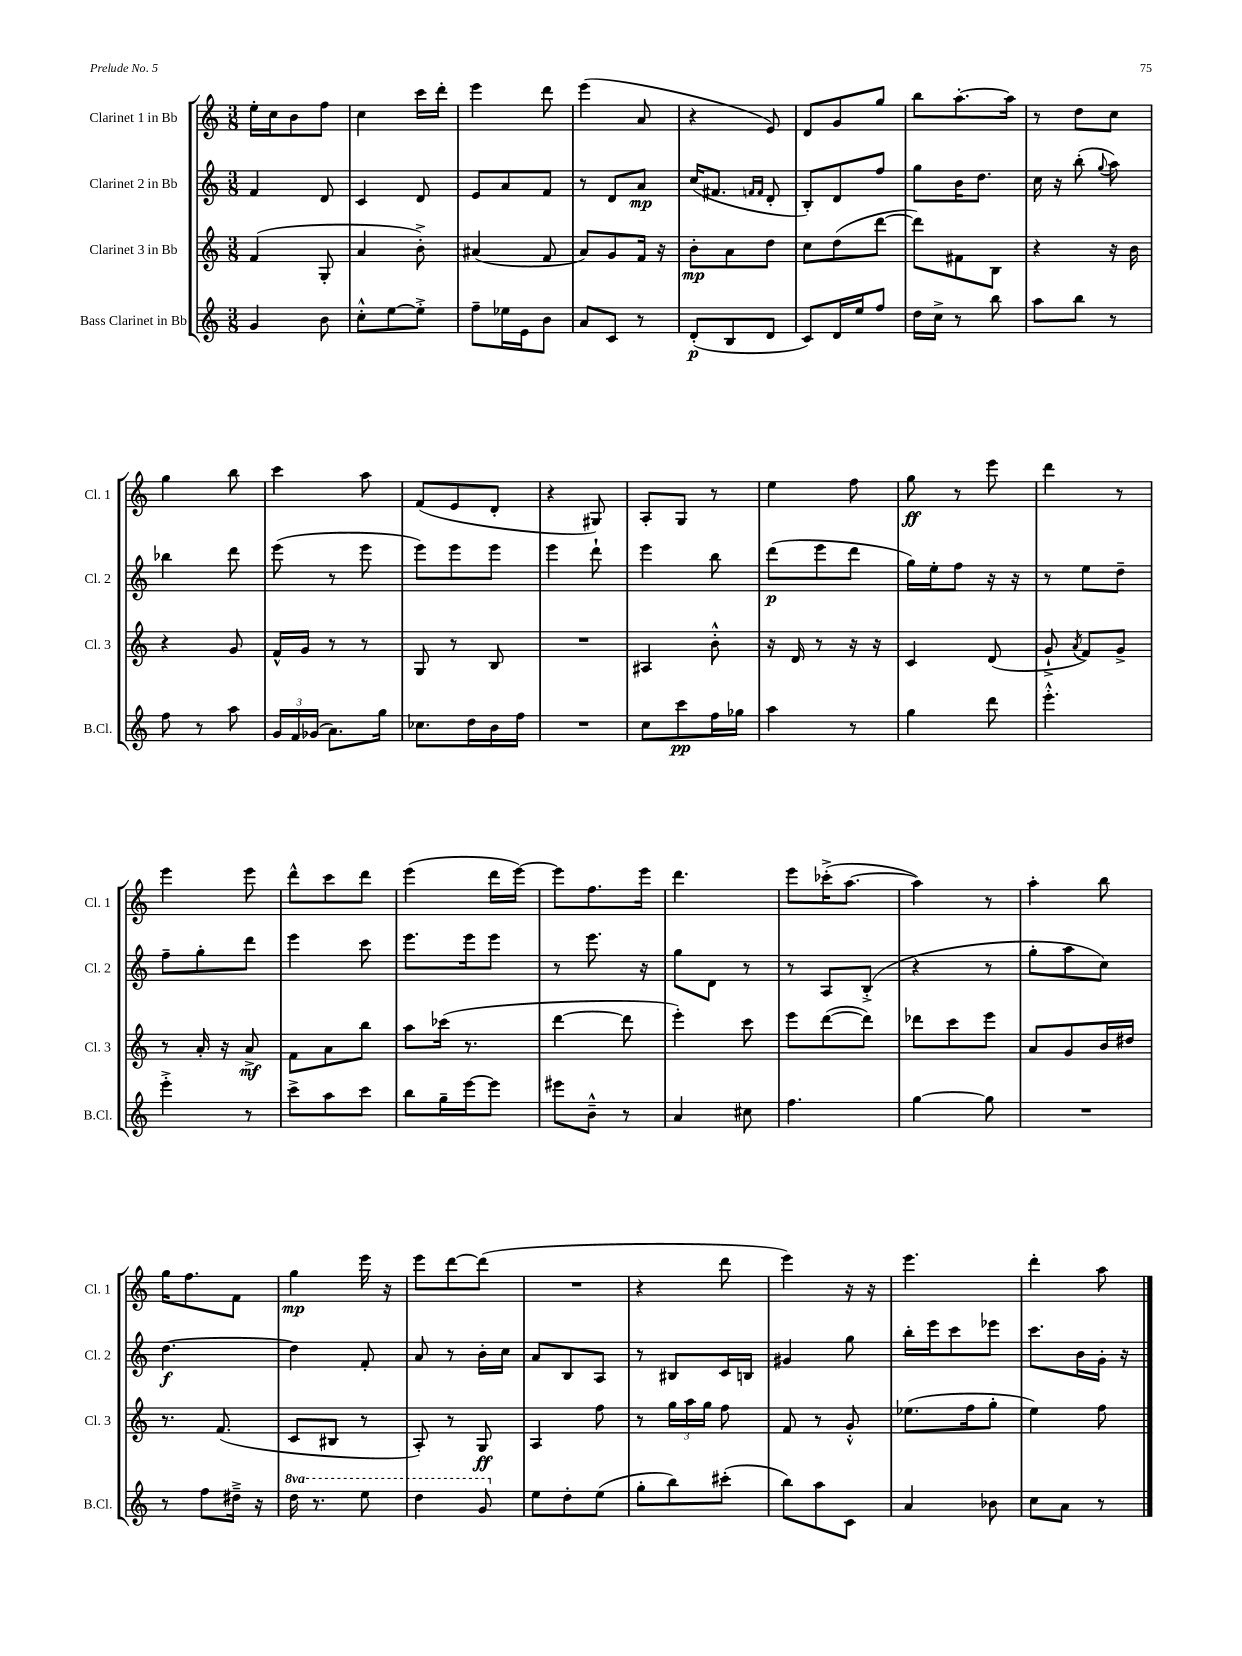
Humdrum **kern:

**kern	**kern	**kern	**kern
*staff4	*staff3	*staff2	*staff1
*clefG2	*clefG2	*clefG2	*clefG2
*k[]	*k[]	*k[]	*k[]
*M3/8	*M3/8	*M3/8	*M3/8
4g/	(4f/	4f/	16ee'\LL
.	.	.	16cc\J
.	.	.	8b\
8b\	8G'/	8d/	8ff\J
=	=	=	=
8cc'^^\L	4a/	4c/	4cc\
[8ee\	.	.	.
8ee'^\]J	8b'^\)	8d/	16ccc\LL
.	.	.	16ddd'\JJ
=	=	=	=
8ff~\L	(4a#/	8e/L	4eee\
16ee-\L	.	8a/	.
16e\J	.	.	.
8b\J	8f/	8f/J	8ddd\
=	=	=	=
8a/L	8a/L)	8r	(4eee\
8c/J	8g/	8d/L	.
8r	16f/Jk	8a/J	8a/
.	16r	.	.
=	=	=	=
(8d'/L	8b'\L	(16cc/LK	4r
.	.	8.f#/J	.
8B/	8a\	.	.
.	.	16qqf/LL	.
.	.	16qqf/JJ	.
8d/J	8dd\J	8d'/	8e/)
=	=	=	=
8c/L)	8cc\L	8B'/L)	8d/L
16d/L	(8dd\	8d/	8g/
16ee/J	.	.	.
8ff/J	[8ddd\J	8ff/J	8gg/J
=	=	=	=
16dd\LL	8ddd\]L)	8gg\L	8bb\L
16cc^\JJ	.	.	.
8r	8f#\	16b\K	[8.aa'\
.	.	8.dd\J	.
8bb\	8B\J	.	.
.	.	.	16aa\]Jk
=	=	=	=
8aa\L	4r	16cc\	8r
.	.	16r	.
8bb\J	.	(8bb'\	8dd\L
.	.	8qqgg/	.
8r	16r	8aa\)	8cc\J
.	16b\	.	.
=	=	=	=
8ff\	4r	4bb-\	4gg\
8r	.	.	.
8aa\	8g/	8ddd\	8bb\
=	=	=	=
24g/LL	16f^^/LL	(8eee\	4ccc\
24f/	.	.	.
.	16g/JJ	.	.
(24g-/JJ	.	.	.
8.a\L)	8r	8r	.
.	8r	8eee\	8aa\
16gg\Jk	.	.	.
=	=	=	=
8.cc-\L	8G/	8eee\L)	(8f/L
.	8r	8eee\	8e/
16dd\L	.	.	.
16b\	8B/	8eee\J	8d'/J
16ff\JJ	.	.	.
=	=	=	=
4.r	4.r	4eee\	4r
.	.	8ddd`\	8G#/)
=	=	=	=
8cc\L	4A#/	4eee\	8A'/L
8ccc\	.	.	8G/J
16ff\L	8b'^^\	8bb\	8r
16gg-\JJ	.	.	.
=	=	=	=
4aa\	16r	(8ddd\L	4ee\
.	16d/	.	.
.	8r	8eee\	.
8r	16r	8ddd\J	8ff\
.	16r	.	.
=	=	=	=
4gg\	4c/	16gg\LL)	8gg\
.	.	16ee'\J	.
.	.	8ff\J	8r
8ddd\	(8d/	16r	8eee\
.	.	16r	.
=	=	=	=
4.eee'^^\	8g`^/	8r	4ddd\
.	8qa/	.	.
.	8f/L)	8ee\L	.
.	8g^/J	8dd~\J	8r
=	=	=	=
4eee'^\	8r	8ff~\L	4eee\
.	16a'/	8gg'\	.
.	16r	.	.
8r	8a^/	8ddd\J	8eee\
=	=	=	=
8ccc^\L	8f\L	4eee\	8ddd^^\L
8aa\	8a\	.	8ccc\
8ccc\J	8bb\J	8ccc\	8ddd\J
=	=	=	=
8bb\L	8aa\L	8.eee\L	(4eee\
16gg~\L	(16ccc-\Jk	.	.
[16eee\J	8.r	16eee\k	.
8eee\]J	.	8eee\J	16ddd\LL
.	.	.	[16eee\JJ)
=	=	=	=
8eee#\L	[4ddd\	8r	8eee\]L
8b~^^\J	.	8.eee\	8.ff\
8r	8ddd\]	.	.
.	.	16r	16eee\Jk
=	=	=	=
4a/	4eee'\)	8gg\L	4.ddd\
.	.	8d\J	.
8cc#\	8ccc\	8r	.
=	=	=	=
4.ff\	8eee\L	8r	8eee\L
.	([8ddd\	8A/L	(16ccc-'^\K
.	.	.	[8.aa\J
.	8ddd\]J)	(8B'^/J	.
=	=	=	=
[4gg\	8ddd-\L	4r	4aa\])
.	8ccc\	.	.
8gg\]	8eee\J	8r	8r
=	=	=	=
4.r	8a/L	8gg'\L	4aa'\
.	8g/	8aa\	.
.	16b/L	8cc\J)	8bb\
.	16dd#/JJ	.	.
=	=	=	=
8r	8.r	[4.dd\	16gg\LK
.	.	.	8.ff\
8ff\L	.	.	.
.	(8.f/	.	.
16dd#~^\Jk	.	.	8f\J
16r	.	.	.
=	=	=	=
16ddd\	8c/L	4dd\]	4gg\
8.r	.	.	.
.	8B#/J	.	.
8eee\	8r	8f'/	16eee\
.	.	.	16r
=	=	=	=
4ddd\	8A'/)	8a/	8eee\L
.	8r	8r	[8ddd\
8gg/	8G/	16b'\LL	(8ddd\]J
.	.	16cc\JJ	.
=	=	=	=
8ee\L	4A/	8a/L	4.r
8dd'\	.	8B/	.
(8ee\J	8ff\	8A/J	.
=	=	=	=
8gg'\L	8r	8r	4r
8bb\)	24gg\LL	8B#/L	.
.	24aa\	.	.
.	24gg\JJ	.	.
(8ccc#'\J	8ff\	16c/L	8ddd\
.	.	16B/JJ	.
=	=	=	=
8bb\L)	8f/	4g#/	4eee\)
8aa\	8r	.	.
8c\J	8g'^^/	8gg\	16r
.	.	.	16r
=	=	=	=
4a/	(8.ee-\L	16bb'\LL	4.eee\
.	.	16eee\J	.
.	.	8ccc\	.
.	16ff\k	.	.
8b-\	8gg'\J	8eee-\J	.
=	=	=	=
8cc\L	4ee\)	8.ccc\L	4ddd'\
8a\J	.	.	.
.	.	16b\L	.
8r	8ff\	16g'\JJ	8aa\
.	.	16r	.
==	==	==	==
*-	*-	*-	*-
